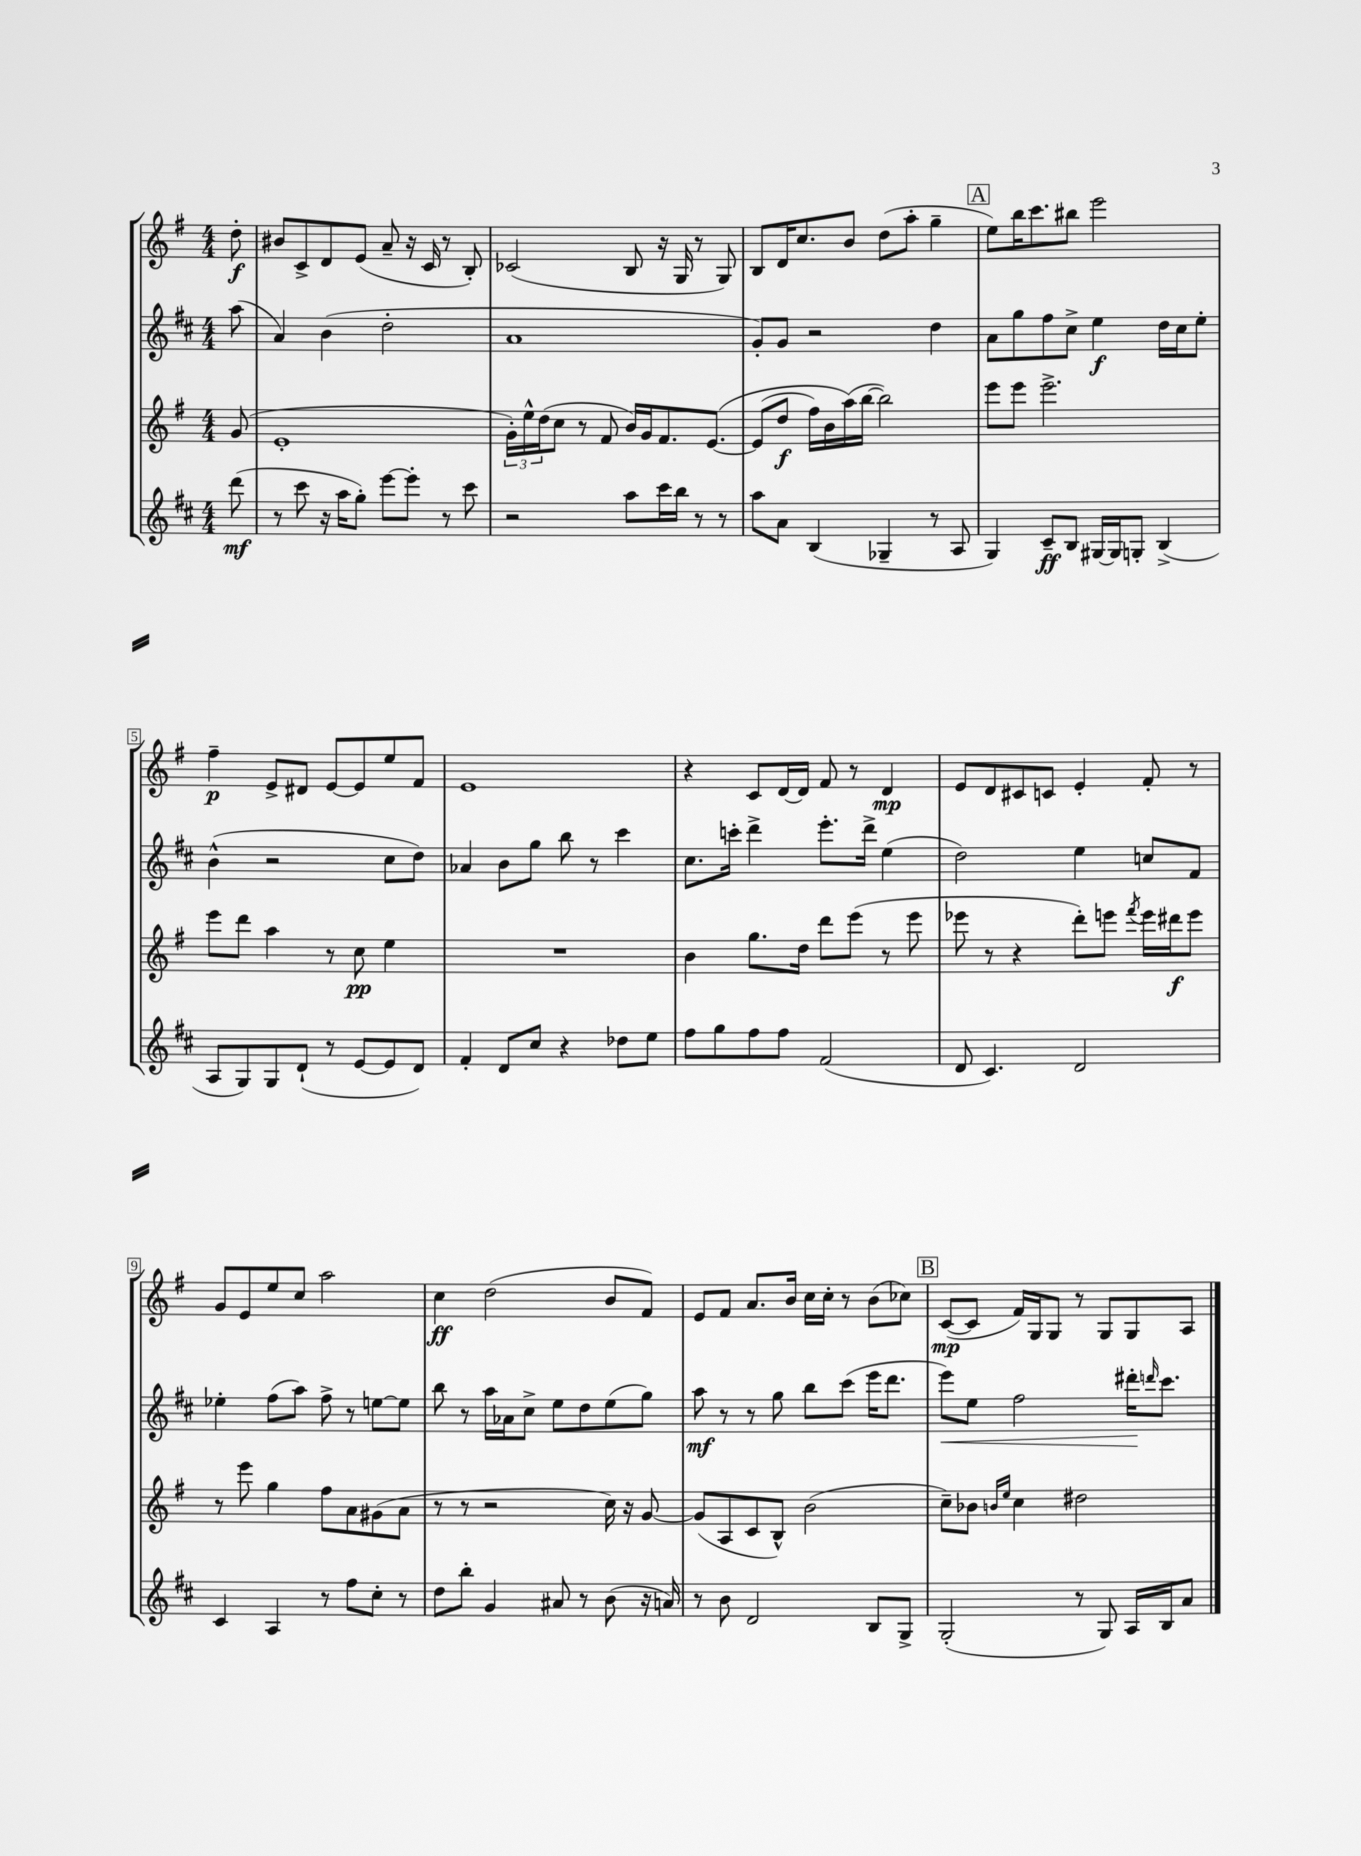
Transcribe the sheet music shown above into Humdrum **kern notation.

**kern	**dynam	**kern	**dynam	**kern	**dynam	**kern	**dynam
*part4	*part4	*part3	*part3	*part2	*part2	*part1	*part1
*staff4	*staff4	*staff3	*staff3	*staff2	*staff2	*staff1	*staff1
*clefG2	*	*clefG2	*	*clefG2	*	*clefG2	*
*k[f#c#]	*	*k[f#]	*	*k[f#c#]	*	*k[f#]	*
*M4/4	*	*M4/4	*	*M4/4	*	*M4/4	*
=	=	=	=	=	=	=	=
(8ddd\	mf	(8g/	.	(8aa\	.	8dd'\	f
=1	=1	=1	=1	=1	=1	=1	=1
8r	.	1e'	.	4a/)	.	8b#X/L	.
8ccc#\	.	.	.	.	.	8c^/	.
16r	.	.	.	(4b\	.	8d/	.
16aa\KL	.	.	.	.	.	.	.
8gg'\J)	.	.	.	.	.	(8e/J	.
[8eee\L	.	.	.	2dd'\	.	8a~/	.
8eee'\J]	.	.	.	.	.	16r	.
.	.	.	.	.	.	16c/	.
8r	.	.	.	.	.	8r	.
8ccc#\	.	.	.	.	.	8B'/)	.
=2	=2	=2	=2	=2	=2	=2	=2
2r	.	24g'\LL)	.	1a	.	(2c-X/	.
.	.	24ee^^\	.	.	.	.	.
.	.	(24dd\J	.	.	.	.	.
.	.	8cc\J	.	.	.	.	.
.	.	8r	.	.	.	.	.
.	.	8f#/	.	.	.	.	.
8aa\L	.	16b/LL)	.	.	.	8B/	.
.	.	16g/J	.	.	.	.	.
16ccc#\L	.	8.f#/	.	.	.	16r	.
16bb\JJ	.	.	.	.	.	16G/	.
8r	.	.	.	.	.	8r	.
.	.	([8.e/J	.	.	.	.	.
8r	.	.	.	.	.	8G/)	.
=3	=3	=3	=3	=3	=3	=3	=3
8aa\L	.	(8e/L]	.	8g'/L)	.	8B/L	.
8a\J	.	8dd/J	f	8g/J	.	16d/K	.
.	.	.	.	.	.	8.cc/	.
(4B/	.	16ff#\LL)	.	2r	.	.	.
.	.	16b\	.	.	.	.	.
.	.	(16aa\)	.	.	.	8b/J	.
.	.	[16bb\JJ	.	.	.	.	.
4G-X~/	.	2bb\])	.	.	.	(8dd\L	.
.	.	.	.	.	.	8aa'\J	.
8r	.	.	.	4dd\	.	4gg~\	.
8A/	.	.	.	.	.	.	.
!!LO:REH:place=s1:t=A
=4	=4	=4	=4	=4	=4	=4	=4
4G/)	.	8eee\L	.	8a\L	.	8ee\L)	.
.	.	8eee\J	.	8gg\	.	16bb\K	.
.	.	.	.	.	.	8.ccc\	.
8c#~/L	ff	2.eee^\	.	8ff#\	.	.	.
8B/J	.	.	.	8cc#^\J	.	8bb#X\J	.
[16G#X/LL	.	.	.	4ee\	f	2eee\	.
16G#/J]	.	.	.	.	.	.	.
8Gn'/J	.	.	.	.	.	.	.
(4B^/	.	.	.	16dd\LL	.	.	.
.	.	.	.	16cc#\J	.	.	.
.	.	.	.	8ee'\J	.	.	.
!!LO:LB:g=z
=5	=5	=5	=5	=5	=5	=5	=5
8A/L	.	8eee\L	.	(4b^^\	.	4ff#~\	p
8G/)	.	8ddd\J	.	.	.	.	.
8G/	.	4aa\	.	2r	.	8e^/L	.
(8d`/J	.	.	.	.	.	8d#X/J	.
8r	.	8r	.	.	.	[8e/L	.
[8e/L	.	8cc\	pp	.	.	8e/]	.
8e/]	.	4ee\	.	8cc#\L	.	8ee/	.
8d/J)	.	.	.	8dd\J)	.	8f#/J	.
=6	=6	=6	=6	=6	=6	=6	=6
4f#'/	.	1r	.	4a-X/	.	1e	.
8d/L	.	.	.	8b\L	.	.	.
8cc#/J	.	.	.	8gg\J	.	.	.
4r	.	.	.	8bb\	.	.	.
.	.	.	.	8r	.	.	.
8dd-X\L	.	.	.	4ccc#\	.	.	.
8ee\J	.	.	.	.	.	.	.
=7	=7	=7	=7	=7	=7	=7	=7
8ff#\L	.	4b\	.	8.cc#\L	.	4r	.
8gg\	.	.	.	.	.	.	.
.	.	.	.	16cccn'\Jk	.	.	.
8ff#\	.	8.gg\L	.	4ddd^\	.	8c/L	.
8ff#\J	.	.	.	.	.	[16d/L	.
.	.	16dd\Jk	.	.	.	16d/JJ]	.
(2f#/	.	8ddd\L	.	8.eee'\L	.	8f#/	.
.	.	(8eee\J	.	.	.	8r	.
.	.	.	.	16ddd^\Jk	.	.	.
.	.	8r	.	(4ee\	.	4d/	mp
.	.	8eee\	.	.	.	.	.
=8	=8	=8	=8	=8	=8	=8	=8
8d/	.	8eee-X\	.	2dd\)	.	8e/L	.
4.c#/)	.	8r	.	.	.	8d/	.
.	.	4r	.	.	.	8c#X/	.
.	.	.	.	.	.	8cn/J	.
2d/	.	8ddd'\L)	.	4ee\	.	4e'/	.
.	.	8eeen\J	.	.	.	.	.
.	.	8qfff#/	.	.	.	.	.
.	.	16eee\LL	.	8ccn/L	.	8f#'/	.
.	.	16ddd#X\J	f	.	.	.	.
.	.	8eee\J	.	8f#/J	.	8r	.
!!LO:LB:g=z
=9	=9	=9	=9	=9	=9	=9	=9
4c#/	.	8r	.	4ee-X'\	.	8g/L	.
.	.	8eee\	.	.	.	8e/	.
4A/	.	4gg\	.	(8ff#\L	.	8ee/	.
.	.	.	.	8aa\J)	.	8cc/J	.
8r	.	8ff#\L	.	8ff#^\	.	2aa\	.
8ff#\L	.	8a\	.	8r	.	.	.
8cc#'\J	.	(8g#X\	.	[8een\L	.	.	.
8r	.	8a\J	.	8ee\J]	.	.	.
=10	=10	=10	=10	=10	=10	=10	=10
8dd\L	.	8r	.	8bb\	.	4cc\	ff
8bb'\J	.	8r	.	8r	.	.	.
4g/	.	2r	.	16aa\LL	.	(2dd\	.
.	.	.	.	16a-X\J	.	.	.
.	.	.	.	8cc#^\J	.	.	.
8a#X/	.	.	.	8ee\L	.	.	.
8r	.	.	.	8dd\	.	.	.
(8b\	.	16cc\)	.	(8ee\	.	8b/L	.
.	.	16r	.	.	.	.	.
16r	.	[8g/	.	8gg\J)	.	8f#/J)	.
16an/)	.	.	.	.	.	.	.
=11	=11	=11	=11	=11	=11	=11	=11
8r	.	(8g/L]	.	8aa\	mf	8e/L	.
8b\	.	8A/	.	8r	.	8f#/J	.
2d/	.	8c/	.	8r	.	8.a/L	.
.	.	8B^^/J)	.	8gg\	.	.	.
.	.	.	.	.	.	16b/Jk	.
.	.	(2b\	.	8bb\L	.	16cc\LL	.
.	.	.	.	.	.	16cc'\JJ	.
.	.	.	.	(8ccc#\J	.	8r	.
8B/L	.	.	.	16eee\KL	.	(8b\L	.
.	.	.	.	8.ddd\J	.	.	.
8G^/J	.	.	.	.	.	8cc-X\J)	.
!!LO:REH:place=s1:t=B
=12	=12	=12	=12	=12	=12	=12	=12
!	!	!	!	!	!LO:HP:b	!	!
(2G'/	.	8cc~\L)	.	8eee\L)	<	([8c/L	mp
.	.	8b-X\J	.	8ee\J	.	8c/J]	.
.	.	16qqbn/LL	.	.	.	.	.
.	.	16qqee/JJ	.	.	.	.	.
.	.	4cc\	.	2ff#\	.	16f#/LL)	.
.	.	.	.	.	.	16G/J	.
.	.	.	.	.	.	8G/J	.
8r	.	2dd#X\	.	.	.	8r	.
8G/)	.	.	.	.	.	8G/L	.
16A/LL	.	.	.	16ddd#X'\KL	.	8G/	.
.	.	.	.	16qqdddn/	.	.	.
16B/J	.	.	.	8.ccc#\J	[	.	.
8a/J	.	.	.	.	.	8A/J	.
==	==	==	==	==	==	==	==
*-	*-	*-	*-	*-	*-	*-	*-
